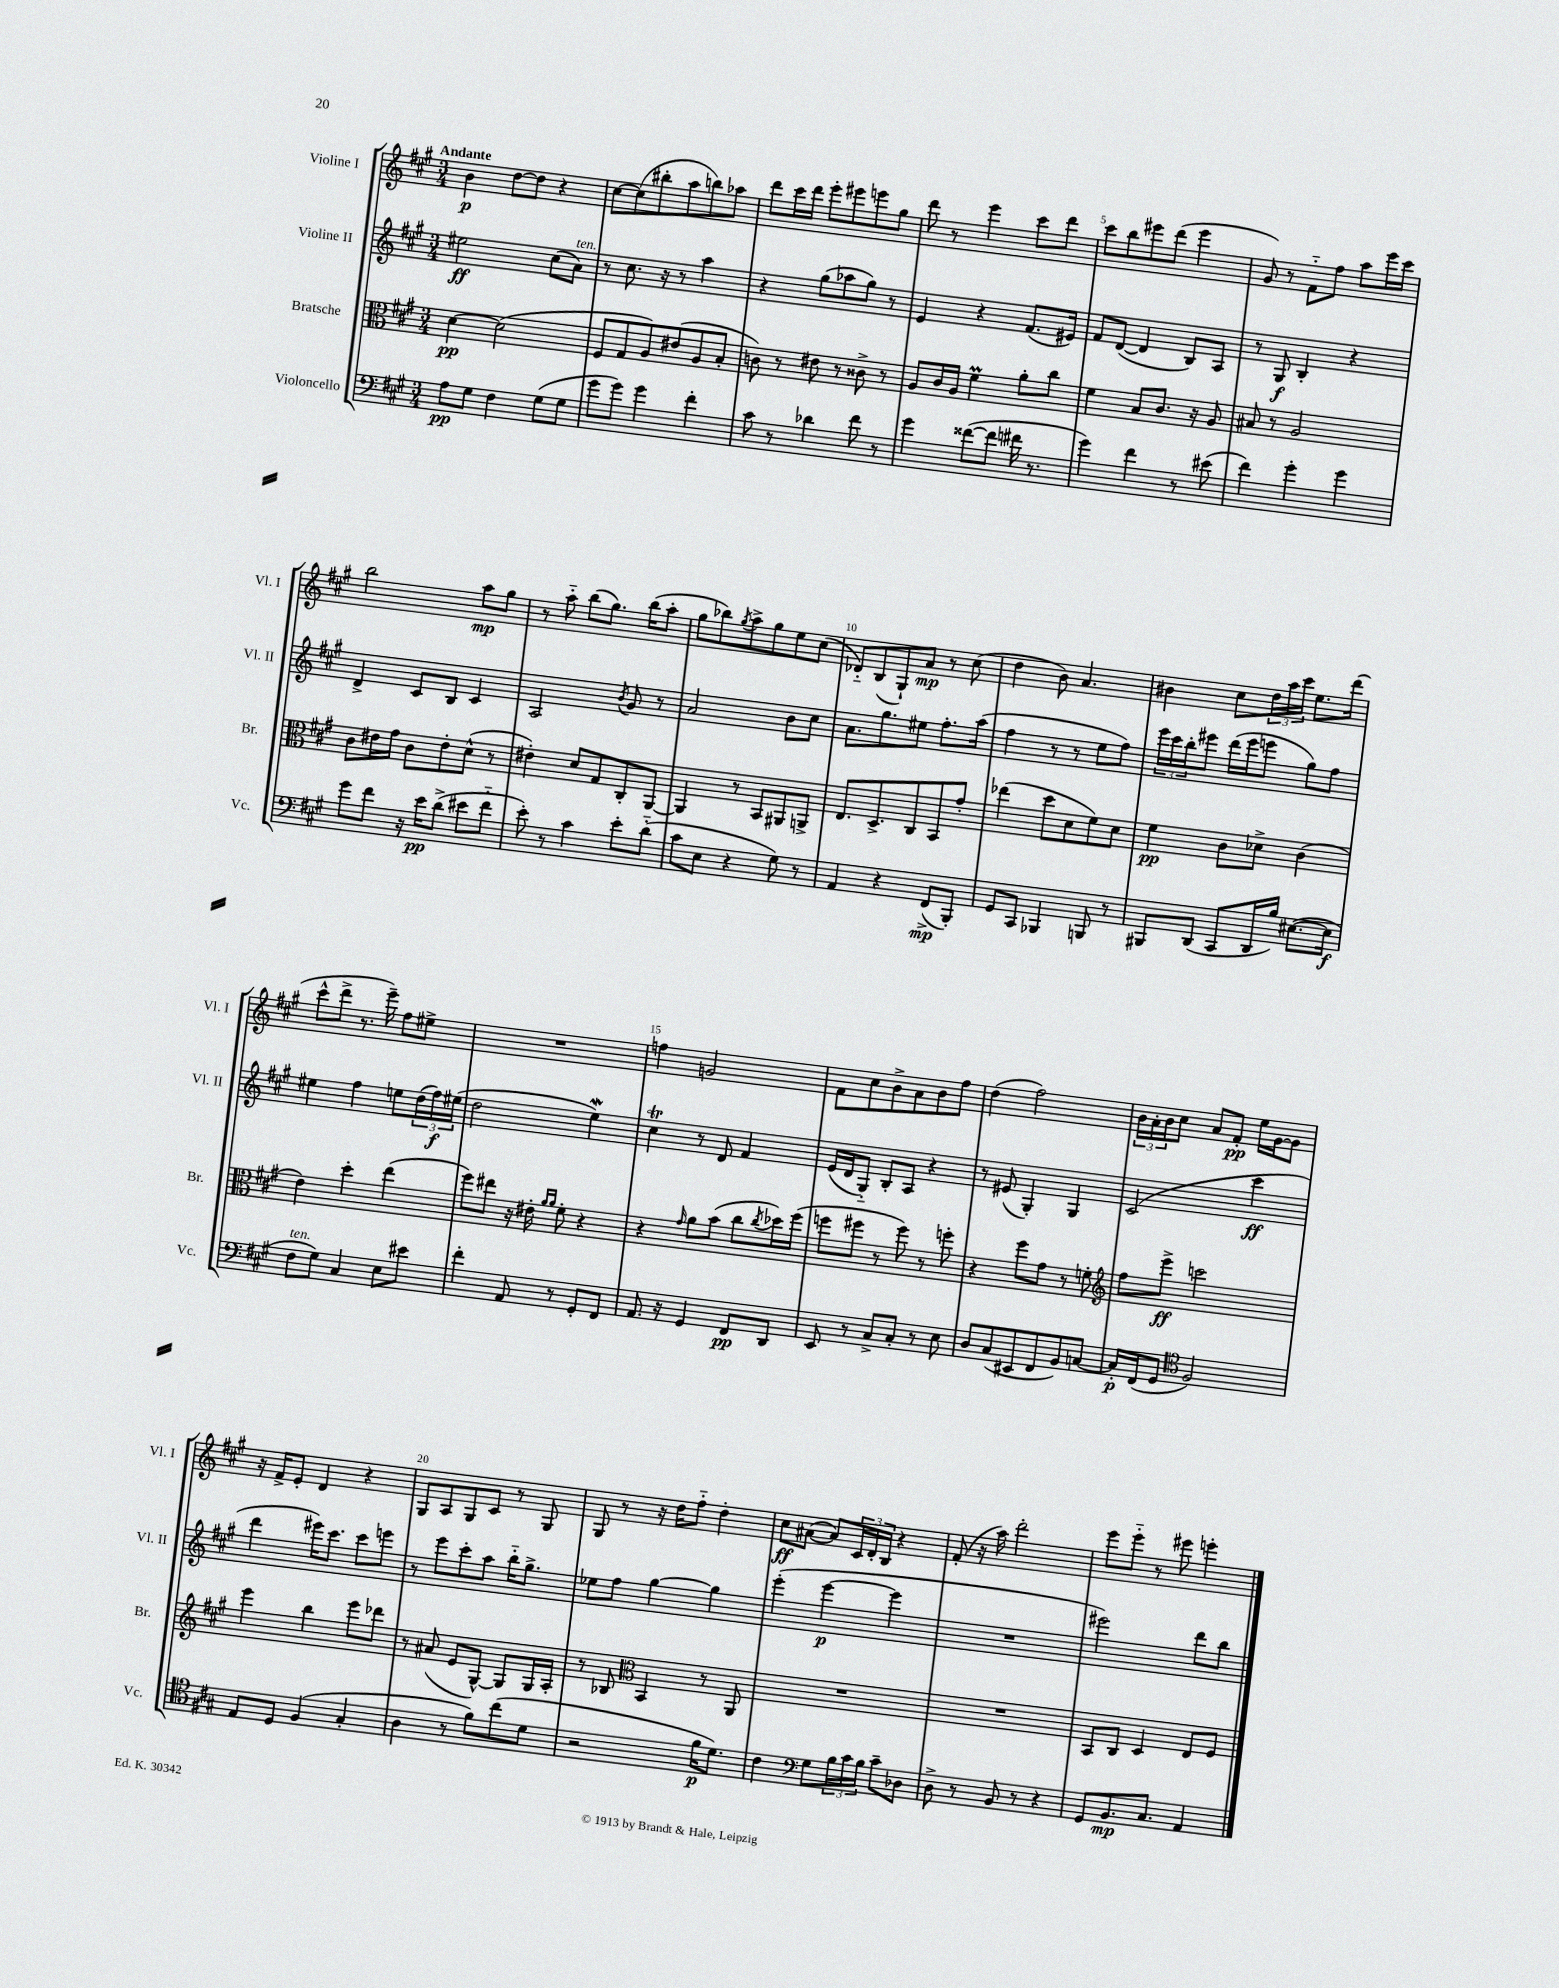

**kern	**dynam	**kern	**dynam	**kern	**dynam	**kern	**dynam
*part4	*part4	*part3	*part3	*part2	*part2	*part1	*part1
*staff4	*staff4	*staff3	*staff3	*staff2	*staff2	*staff1	*staff1
*I"Violoncello	*	*I"Bratsche	*	*I"Violine II	*	*I"Violine I	*
*I'Vc.	*	*I'Br.	*	*I'Vl. II	*	*I'Vl. I	*
*clefF4	*	*clefC3	*	*clefG2	*	*clefG2	*
*k[f#c#g#]	*	*k[f#c#g#]	*	*k[f#c#g#]	*	*k[f#c#g#]	*
*M3/4	*	*M3/4	*	*M3/4	*	*M3/4	*
=1	=1	=1	=1	=1	=1	=1	=1
!	!	!	!	!	!	!LO:TX:a:B:t=Andante	!
8A\L	pp	[4d\	pp	2ee#X\	ff	4b\	p
8G#\J	.	.	.	.	.	.	.
4F#\	.	(2d\]	.	.	.	[8dd\L	.
.	.	.	.	.	.	8dd\J]	.
(8G#\L	.	.	.	(8cc#\L	.	4r	.
!	!	!	!	!LO:TX:a:i:t=ten.	!	!	!
8G#\J	.	.	.	8a\J)	.	.	.
=2	=2	=2	=2	=2	=2	=2	=2
8g#\L	.	8F#/L	.	8r	.	[8cc#\L	.
8g#\J)	.	8G#/	.	8.cc#\	.	(8cc#\]	.
4g#\	.	8A/)	.	.	.	8bb#X'\	.
.	.	.	.	16r	.	.	.
.	.	(8e#X/	.	8r	.	8aa\	.
4f#'\	.	8A/	.	4aa\	.	8bbn\)	.
.	.	8B'/J	.	.	.	8aa-X\J	.
=3	=3	=3	=3	=3	=3	=3	=3
8c#\	.	8cn\)	.	4r	.	8ddd\L	.
8r	.	8r	.	.	.	16ccc#\L	.
.	.	.	.	.	.	16ddd\JJ	.
4d-X\	.	8e#X\	.	(8gg#\L	.	8eee'\L	.
.	.	8r	.	8aa-X\	.	8eee#X\	.
8f#\	.	8c##X^\	.	8gg#\J)	.	8eeen\	.
8r	.	8r	.	8r	.	8gg#\J	.
=4	=4	=4	=4	=4	=4	=4	=4
4g#\	.	8A/L	.	4e/	.	8ddd\	.
.	.	16c#/L	.	.	.	8r	.
.	.	16A/JJ	.	.	.	.	.
([8f##X\L	.	4f#M\	.	4r	.	4eee\	.
8f##\J]	.	.	.	.	.	.	.
16f#X\	.	8a'\L	.	(8.f#/L	.	8ccc#\L	.
8.r	.	.	.	.	.	.	.
.	.	8cc#\J	.	.	.	8ddd\J	.
.	.	.	.	16e#X/Jk)	.	.	.
=5	=5	=5	=5	=5	=5	=5	=5
4g#\)	.	4f#\	.	8f#/L	.	8ccc#\L	.
.	.	.	.	([8d/J	.	8bb\	.
4f#\	.	8B/L	.	4d/]	.	8eee#X\	.
.	.	8.c#/J	.	.	.	(8ddd\J	.
8r	.	.	.	8B/L)	.	4eee#\	.
.	.	16r	.	.	.	.	.
(8e#X\	.	8A/	.	8A/J	.	.	.
=6	=6	=6	=6	=6	=6	=6	=6
4f#\)	.	8B#X/	.	8r	.	8g#/)	.
.	.	8r	.	8G#/	f	8r	.
4g#'\	.	2A/	.	4B'/	.	8f#\L	.
.	.	.	.	.	.	8ff#\J	.
4g#\	.	.	.	4r	.	8aa\L	.
.	.	.	.	.	.	16eee\L	.
.	.	.	.	.	.	16ccc#\JJ	.
!!LO:LB:g=z
=7	=7	=7	=7	=7	=7	=7	=7
8g#\L	.	8c#\L	.	4d^/	.	2bb\	.
8f#\J	.	16e#X\L	.	.	.	.	.
.	.	16g#\JJ	.	.	.	.	.
16r	.	8c#\L	.	8c#/L	.	.	.
16e\KL	pp	.	.	.	.	.	.
(8d^\J	.	8e#'\	.	8B/J	.	.	.
8e#X\L	.	(8d^^\J	.	4c#/	.	8aa\L	mp
8f#\J	.	8r	.	.	.	8gg#\J	.
=8	=8	=8	=8	=8	=8	=8	=8
8e'\)	.	4e#X'\)	.	2A/	.	8r	.
8r	.	.	.	.	.	8aa\	.
4c#\	.	8d/L	.	.	.	(8bb\L	.
.	.	8G#/	.	.	.	8.gg#\J)	.
.	.	.	.	8qb/	.	.	.
8e'\L	.	8C#'/	.	8g#/	.	.	.
.	.	.	.	.	.	(16bb\KL	.
(8d\J	.	[8AA/J	.	8r	.	8aa'\J	.
=9	=9	=9	=9	=9	=9	=9	=9
8c#\L	.	4AA/]	.	2a/	.	8gg#\L	.
8E\J	.	.	.	.	.	8bb-X\)	.
.	.	.	.	.	.	8qgg#/	.
4r	.	8r	.	.	.	8aa^\	.
.	.	8BB/L	.	.	.	8gg#\	.
8G#\)	.	8AA#X/	.	8b\L	.	8ee\	.
8r	.	8AAn^/J	.	8cc#\J	.	(8cc#\J	.
=10	=10	=10	=10	=10	=10	=10	=10
4AA/	.	8.E/L	.	8.a\L	.	8d-X/L)	.
.	.	.	.	.	.	(8B/	.
.	.	8.D^/	.	8.gg#\	.	.	.
4r	.	.	.	.	.	8G#`/)	.
.	.	8C#/	.	8ee#X\J	.	8a/J	mp
(8FF#^/L	mp	8BB/	.	8.ff#'\L	.	8r	.
8BBB'/J)	.	8g#'/J	.	.	.	(8cc#\	.
.	.	.	.	(16aa\Jk	.	.	.
=11	=11	=11	=11	=11	=11	=11	=11
8GG#/L	.	(4ee-X\	.	4ff#\	.	4dd\	.
8CC#/J	.	.	.	.	.	.	.
4BBB-X/	.	8dd\L	.	8r	.	8b\)	.
.	.	8d\	.	8r	.	4.a/	.
8BBBn/	.	8f#\)	.	8ee\L	.	.	.
8r	.	8d\J	.	8ff#\J)	.	.	.
=12	=12	=12	=12	=12	=12	=12	=12
8BBB#X/L	.	4f#\	pp	24eee\LL	.	4b#X\	.
.	.	.	.	24ccc#\	.	.	.
.	.	.	.	24bb'\J	.	.	.
(8DD/J	.	.	.	8eee#X\J	.	.	.
8CC#/L	.	8c#\L	.	(16ddd\LL	.	8cc#\L	.
.	.	.	.	16eee#\J	.	.	.
16DD/L	.	8d-X^\J	.	8eeen\J	.	24dd\L	.
.	.	.	.	.	.	24aa\	.
16B/JJ)	.	.	.	.	.	.	.
.	.	.	.	.	.	24ccc#\JJ	.
([8.E#X\L	.	(4c#\	.	8gg#\L)	.	8.ee\L	.
.	.	.	.	8ff#\J	.	.	.
16E#\Jk]	f	.	.	.	.	(16ddd\Jk	.
!!LO:LB:g=z
=13	=13	=13	=13	=13	=13	=13	=13
!LO:TX:a:i:t=ten.	!	!	!	!	!	!	!
8F#\L	.	4e\)	.	4ee#X\	.	8ccc#^^\L	.
8G#\J)	.	.	.	.	.	8ddd^\J	.
4C#/	.	4dd'\	.	4ff#\	.	8.r	.
.	.	.	.	.	.	16eee~\)	.
8E\L	.	(4ee\	.	8een\L	.	8ff#\L	.
8e#X\J	.	.	.	(24dd\L	.	8ee#X^\J	.
.	.	.	.	24ff#\)	f	.	.
.	.	.	.	(24ee#X\JJ	.	.	.
=14	=14	=14	=14	=14	=14	=14	=14
4f#'\	.	8ff#\L)	.	2dd\	.	2.r	.
.	.	8ee#X\J	.	.	.	.	.
8AA/	.	16r	.	.	.	.	.
.	.	16e#X'\	.	.	.	.	.
.	.	16qqa/LL	.	.	.	.	.
.	.	16qqa/JJ	.	.	.	.	.
8r	.	8f#'\	.	.	.	.	.
8GG#'/L	.	4r	.	4eeW\)	.	.	.
8FF#/J	.	.	.	.	.	.	.
=15	=15	=15	=15	=15	=15	=15	=15
8.AA/	.	4r	.	4cc#t\	.	4ffn\	.
16r	.	.	.	.	.	.	.
.	.	16qqg#/	.	.	.	.	.
4GG#/	.	8a\L	.	8r	.	2gn/	.
.	.	(8b\J	.	8d/	.	.	.
8FF#/L	pp	8cc#\L	.	4f#/	.	.	.
.	.	8qcc#/	.	.	.	.	.
8DD/J	.	16dd-X\L)	.	.	.	.	.
.	.	(16ff#\JJ	.	.	.	.	.
=16	=16	=16	=16	=16	=16	=16	=16
8EE/	.	8ffn\L	.	(16e/LL	.	8f#\L	.
.	.	.	.	16d/J	.	.	.
8r	.	8ff#X\J	.	8G#/J)	.	8cc#\	.
8C#^/L	.	8r	.	8B'/L	.	8b^\	.
8C#'/J	.	8ff#\)	.	8A/J	.	8a\	.
8r	.	8r	.	4r	.	8b\	.
8E\	.	8ffn'\	.	.	.	8ff#\J	.
=17	=17	=17	=17	=17	=17	=17	=17
8D/L	.	4r	.	8r	.	(4dd\	.
(8C#/	.	.	.	(8e#X/	.	.	.
8EE#X/	.	8ff#\L	.	4G#'/)	.	2ff#\)	.
8FF#/	.	8g#\J	.	.	.	.	.
8BB/)	.	8r	.	4G#/	.	.	.
[8Cn/J	.	8fn'\	.	.	.	.	.
=18	=18	=18	=18	=18	=18	=18	=18
*	*	*clefG2	*	*	*	*	*
16C'/LL]	p	8ff#\L	.	(2c#/	.	24b\LL	.
.	.	.	.	.	.	24a'\	.
(16FF#/J	.	.	.	.	.	.	.
.	.	.	.	.	.	24b\J	.
8GG#/J	.	8eee^\J	ff	.	.	8cc#\J	.
*clefC4	*	*	*	*	*	*	*
2F#/)	.	2cccn\	.	.	.	8a/L	.
.	.	.	.	.	.	8f#'/J	pp
.	.	.	.	4ccc#\	ff	16ee\LL	.
.	.	.	.	.	.	[16g#\J	.
.	.	.	.	.	.	8g#\J]	.
!!LO:LB:g=z
=19	=19	=19	=19	=19	=19	=19	=19
8E/L	.	4eee\	.	4ddd\	.	16r	.
.	.	.	.	.	.	16f#^/KL	.
8D/J	.	.	.	.	.	8e'/J	.
(4F#/	.	4bb\	.	16eee#X\KL)	.	4d/	.
.	.	.	.	8.ccc#\J	.	.	.
4G#'/	.	8eee\L	.	8ccc#\L	.	4r	.
.	.	8ddd-X\J	.	8eeen\J	.	.	.
=20	=20	=20	=20	=20	=20	=20	=20
4A\	.	8r	.	8r	.	8G#/L	.
.	.	(8a#X/	.	8eee\L	.	8A/	.
8r	.	8e/L	.	8ccc#'\	.	8G#/	.
8f#\L)	.	[8G#^^/J)	.	8aa\J	.	8c#/J	.
(8cc#\	.	8G#/L]	.	16bb\KL	.	8r	.
.	.	.	.	8.gg#^\J	.	.	.
8d\J	.	16G#/L	.	.	.	8G#/	.
.	.	16A'/JJ	.	.	.	.	.
=21	=21	=21	=21	=21	=21	=21	=21
2r	.	8r	.	8ee-X\L	.	8G#/	.
.	.	8B-X/	.	8ff#\J	.	8r	.
*	*	*clefC3	*	*	*	*	*
.	.	4BB/	.	[4gg#\	.	16r	.
.	.	.	.	.	.	16dd\KL	.
.	.	.	.	.	.	8ff#\J	.
16f#\KL	p	8r	.	4gg#\]	.	4dd'\	.
8.d\J)	.	.	.	.	.	.	.
.	.	8AA/	.	.	.	.	.
=22	=22	=22	=22	=22	=22	=22	=22
4c#\	.	2.r	.	(4eee'\	.	8cc#\L	ff
.	.	.	.	.	.	([8a#X\J	.
*clefF4	*	*	*	*	*	*	*
8G#\L	.	.	.	[4eee\	p	8a#/L])	.
24B\L	.	.	.	.	.	24c#/L	.
24c#\	.	.	.	.	.	24d'/	.
24B\JJ	.	.	.	.	.	24B/JJ	.
8c#~\L	.	.	.	4eee\]	.	4r	.
8D-X\J	.	.	.	.	.	.	.
=23	=23	=23	=23	=23	=23	=23	=23
8D^\	.	2.r	.	2.r	.	(8f#'/	.
8r	.	.	.	.	.	16r	.
.	.	.	.	.	.	16aa\)	.
8BB/	.	.	.	.	.	2ddd'\	.
8r	.	.	.	.	.	.	.
4r	.	.	.	.	.	.	.
=24	=24	=24	=24	=24	=24	=24	=24
8GG#/L	.	8BB/L	.	2eee#X\)	.	8eee\L	.
8.BB/	mp	8C#/J	.	.	.	8eee\J	.
.	.	4D/	.	.	.	8r	.
8.C#/J	.	.	.	.	.	.	.
.	.	.	.	.	.	8eee#X\	.
4AA/	.	8E/L	.	8ddd\L	.	4eeen'\	.
.	.	8F#/J	.	8bb\J	.	.	.
==	==	==	==	==	==	==	==
*-	*-	*-	*-	*-	*-	*-	*-
